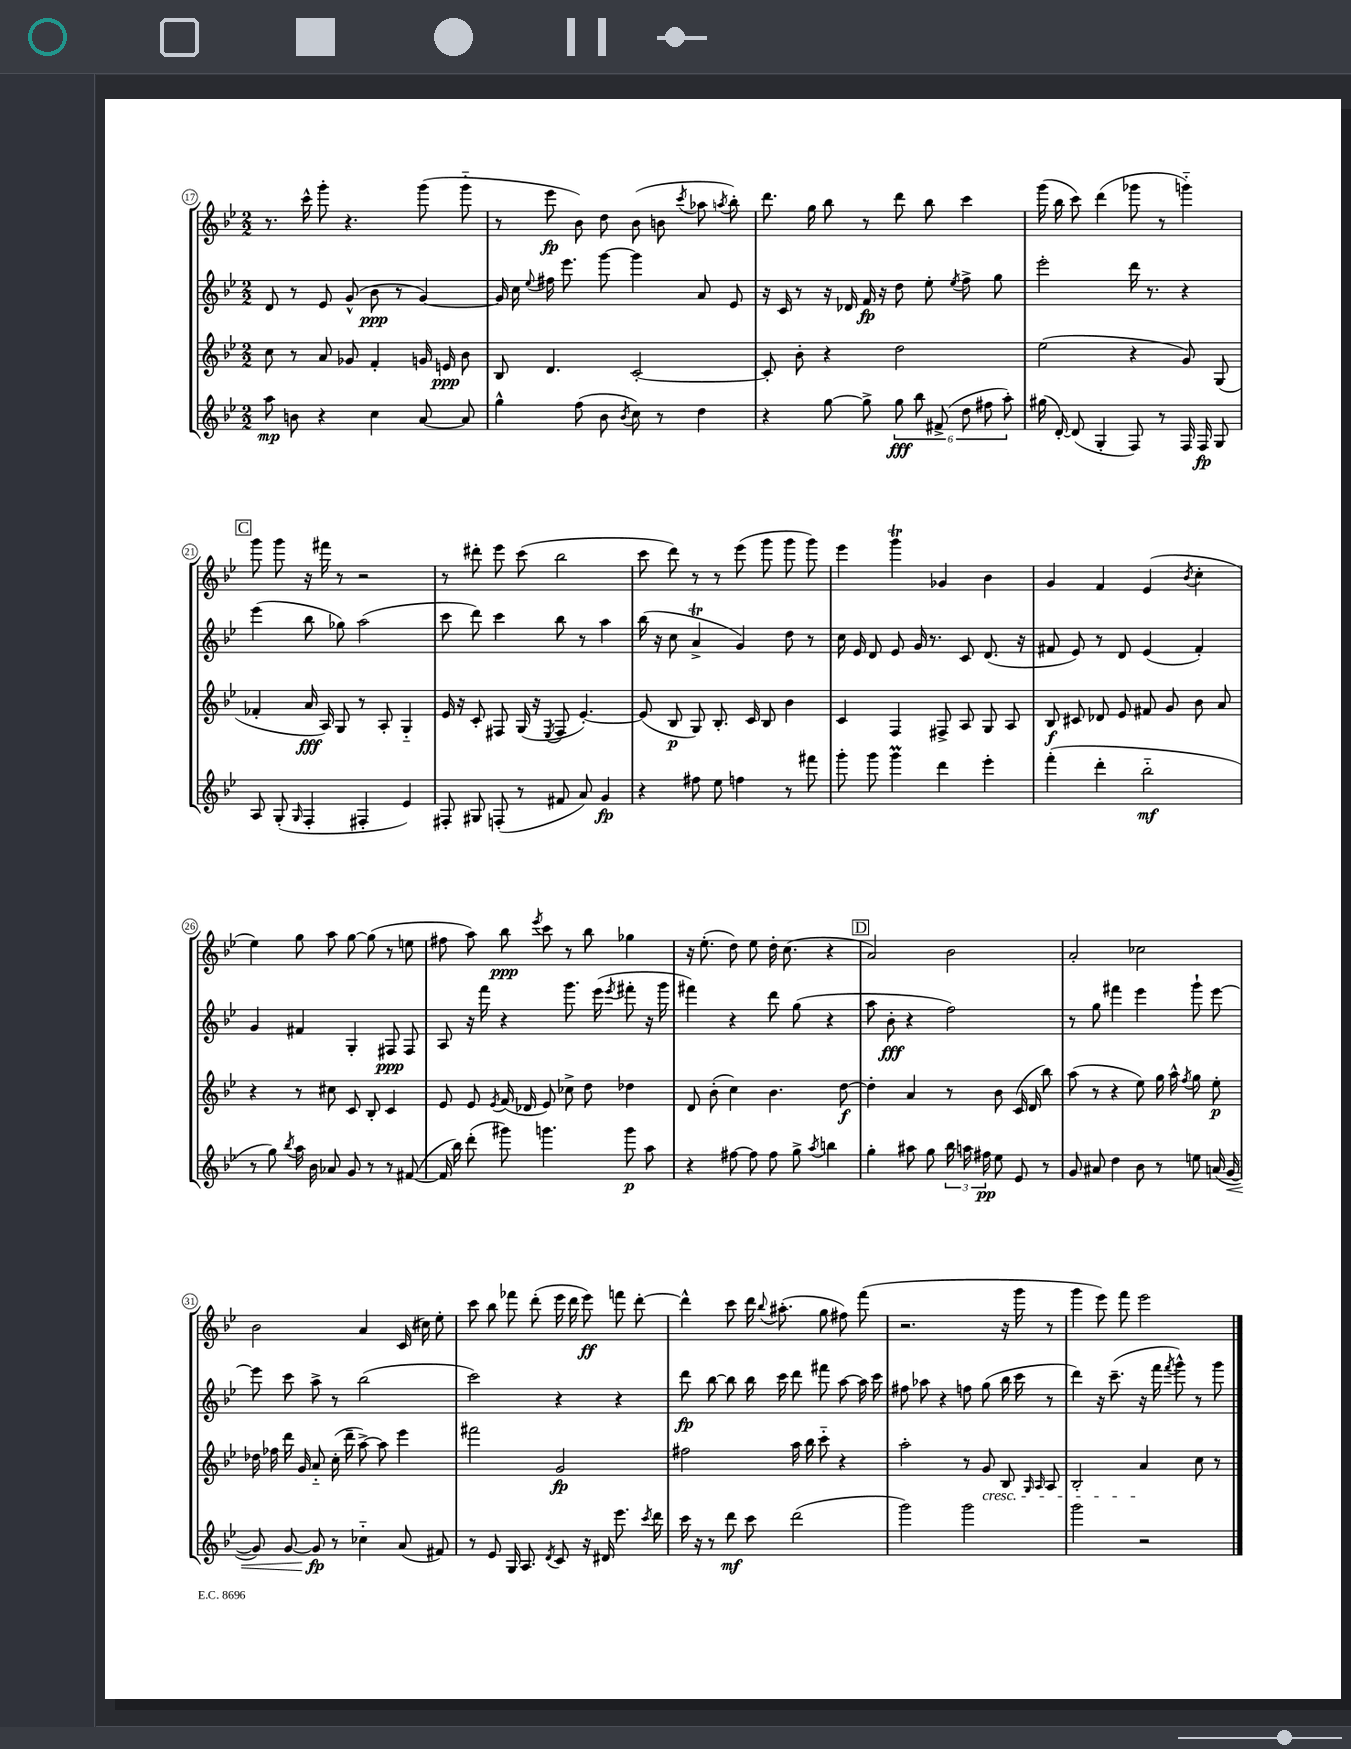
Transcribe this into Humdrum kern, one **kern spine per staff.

**kern	**dynam	**kern	**dynam	**kern	**dynam	**kern	**dynam
*part4	*part4	*part3	*part3	*part2	*part2	*part1	*part1
*staff4	*staff4	*staff3	*staff3	*staff2	*staff2	*staff1	*staff1
*clefG2	*	*clefG2	*	*clefG2	*	*clefG2	*
*k[b-e-]	*	*k[b-e-]	*	*k[b-e-]	*	*k[b-e-]	*
*M2/2	*	*M2/2	*	*M2/2	*	*M2/2	*
=17	=17	=17	=17	=17	=17	=17	=17
8aa\	mp	8cc\	.	8d/	.	8.r	.
8bn\	.	8r	.	8r	.	.	.
.	.	.	.	.	.	16ccc^^\	.
4r	.	8a/	.	8e-/	.	8ggg'\	.
.	.	8g-X/	.	(8g^^/	.	4.r	.
4cc\	.	4f'/	.	8b-\	ppp	.	.
.	.	.	.	8r	.	.	.
[8a/	.	16gn/	.	[4g/)	.	(8ggg\	.
.	.	16en/	ppp	.	.	.	.
8a/]	.	8b-\	.	.	.	8ggg\	.
=18	=18	=18	=18	=18	=18	=18	=18
4gg^^\	.	8B-/	.	16g/]	.	8r	.
.	.	.	.	16cc\	.	.	.
.	.	.	.	8qqee-/	.	.	.
.	.	4.d/	.	16ff#X\	.	8eee-\	fp
.	.	.	.	8.eee-\	.	.	.
(8ff\	.	.	.	.	.	8b-\)	.
8b-\	.	.	.	[8ggg\	.	8dd\	.
8qb-/	.	.	.	.	.	.	.
8cc\)	.	[2c'/	.	4ggg\]	.	(8b-\	.
8r	.	.	.	.	.	8bn\	.
.	.	.	.	.	.	8qccc/	.
4dd\	.	.	.	8a/	.	8aa-X\	.
.	.	.	.	.	.	8qaan/	.
.	.	.	.	8e-/	.	8bb-'\)	.
=19	=19	=19	=19	=19	=19	=19	=19
4r	.	8c'/]	.	16r	.	8.ddd\	.
.	.	.	.	16c/	.	.	.
.	.	8b-'\	.	8r	.	.	.
.	.	.	.	.	.	16gg\	.
[8gg\	.	4r	.	16r	.	8bb-\	.
.	.	.	.	16d-X/	.	.	.
8gg^\]	.	.	.	16f/	fp	8r	.
.	.	.	.	16r	.	.	.
12gg\	fff	2dd\	.	8dd\	.	8ddd\	.
12bb-\	.	.	.	.	.	.	.
.	.	.	.	8ee-'\	.	8bb-\	.
(12f#X^/	.	.	.	.	.	.	.
.	.	.	.	8qee-/	.	.	.
12dd\	.	.	.	8ff^\	.	4ccc\	.
12ff#X\	.	.	.	.	.	.	.
.	.	.	.	8gg\	.	.	.
12aa'\)	.	.	.	.	.	.	.
=20	=20	=20	=20	=20	=20	=20	=20
(16gg#X\	.	(2ee-\	.	2eee-'\	.	(16ggg\	.
[16d'/)	.	.	.	.	.	16bb-\	.
(8d/]	.	.	.	.	.	8ccc\)	.
4G'/	.	.	.	.	.	(4ddd\	.
8F/)	.	4r	.	16ddd\	.	8ggg-X\	.
.	.	.	.	8.r	.	.	.
8r	.	.	.	.	.	8r	.
16F/	.	8g/)	.	4r	.	4gggn\)	.
16F/	fp	.	.	.	.	.	.
8G/	.	(8G/	.	.	.	.	.
!!LO:LB:g=z
!!LO:REH:place=s1:t=C
=21	=21	=21	=21	=21	=21	=21	=21
8A/	.	4f-X'/	.	(4eee-\	.	8ggg\	.
(8G'/	.	.	.	.	.	8ggg\	.
16qqG/	.	.	.	.	.	.	.
4F'/	.	16a/	fff	8bb-\	.	16r	.
.	.	16A/)	.	.	.	16fff#X\	.
.	.	8G/	.	8gg-X\)	.	8r	.
4F#X'/	.	8r	.	(2aa\	.	2r	.
.	.	8A'/	.	.	.	.	.
4e-/)	.	4G/	.	.	.	.	.
=22	=22	=22	=22	=22	=22	=22	=22
8F#X'/	.	16e-/	.	8ccc\	.	8r	.
.	.	16r	.	.	.	.	.
8G#X/	.	8c'/	.	8ddd\)	.	8ddd#X'\	.
(8Fn'/	.	8F#X/	.	4ccc\	.	8eee-\	.
8r	.	(16G/	.	.	.	(8ccc\	.
.	.	16r	.	.	.	.	.
.	.	8qE-/	.	.	.	.	.
8f#X/	.	8F#/	.	8bb-\	.	2bb-\	.
8a/)	.	[4.e-'/)	.	8r	.	.	.
4g/	fp	.	.	4aa\	.	.	.
=23	=23	=23	=23	=23	=23	=23	=23
4r	.	(8e-/]	.	(16bb-\	.	8ccc\	.
.	.	.	.	16r	.	.	.
.	.	8B-/	p	8cc\	.	8ddd\)	.
8ff#X\	.	8G/)	.	4at^/	.	8r	.
8ee-\	.	8.B-'/	.	.	.	8r	.
4ffn\	.	.	.	4g/)	.	(8eee-\	.
.	.	16c/	.	.	.	.	.
.	.	8B-/	.	.	.	8ggg\	.
8r	.	4b-\	.	8dd\	.	8ggg\	.
8fff#X\	.	.	.	8r	.	8ggg\)	.
=24	=24	=24	=24	=24	=24	=24	=24
8ggg'\	.	4c/	.	16cc\	.	4eee-\	.
.	.	.	.	16e-/	.	.	.
8ggg\	.	.	.	8d/	.	.	.
4gggM\	.	4F/	.	8e-/	.	4gggT\	.
.	.	.	.	16g/	.	.	.
.	.	.	.	8.r	.	.	.
4ddd\	.	8F#X^/	.	.	.	4g-X/	.
.	.	8A/	.	8c/	.	.	.
4eee-'\	.	8G/	.	(8.d/	.	4b-\	.
.	.	8A/	.	.	.	.	.
.	.	.	.	16r	.	.	.
=25	=25	=25	=25	=25	=25	=25	=25
(4fff'\	.	8B-/	f	8f#X/	.	4g/	.
.	.	8c#X/	.	8e-/)	.	.	.
4ddd'\	.	8d-X/	.	8r	.	4f/	.
.	.	8e-/	.	8d/	.	.	.
2bb-\	mf	8f#X/	.	(4e-/	.	(4e-/	.
.	.	8g/	.	.	.	.	.
.	.	.	.	.	.	8qb-/	.
.	.	8b-\	.	4f#'/)	.	4cc'\	.
.	.	8a/	.	.	.	.	.
!!LO:LB:g=z
=26	=26	=26	=26	=26	=26	=26	=26
8r	.	4r	.	4g/	.	4ee-\)	.
8gg\)	.	.	.	.	.	.	.
8qbb-/	.	.	.	.	.	.	.
16aa\	.	8r	.	4f#X/	.	8gg\	.
16b-\	.	.	.	.	.	.	.
8a-X/	.	8cc#X\	.	.	.	8aa\	.
8g/	.	8c/	.	4G'/	.	[8gg\	.
8r	.	8B-'/	.	.	.	(8gg\]	.
8r	.	4c/	.	8F#X/	ppp	8r	.
([8f#X/	.	.	.	8F#/	.	8een\	.
=27	=27	=27	=27	=27	=27	=27	=27
16f#/]	.	8e-/	.	8A/	.	8ff#X\	.
16bb-\)	.	.	.	.	.	.	.
(8ddd'\	.	8e-/	.	16r	.	8aa\)	.
.	.	.	.	16fff\	.	.	.
.	.	8qe-/	.	.	.	.	.
8ggg#X\)	.	(16f/	.	4r	.	8bb-\	ppp
.	.	16d-X/	.	.	.	.	.
.	.	.	.	.	.	8qeee-/	.
4.gggn\	.	8e-/)	.	.	.	8ccc\	.
.	.	8cc-X^\	.	8.ggg\	.	8r	.
.	.	8dd\	.	.	.	8bb-\	.
.	.	.	.	(16eee-\	.	.	.
.	.	.	.	8qeee-/	.	.	.
8ggg\	p	4dd-X\	.	8fff#X'\	.	4gg-X\	.
8aa\	.	.	.	16r	.	.	.
.	.	.	.	16ggg\	.	.	.
=28	=28	=28	=28	=28	=28	=28	=28
4r	.	8d/	.	4fff#X\)	.	16r	.
.	.	.	.	.	.	(8.ee-'\	.
.	.	(8b-'\	.	.	.	.	.
[8ff#X\	.	4cc\)	.	4r	.	8dd\)	.
8ff#\]	.	.	.	.	.	8ee-\	.
8ff#\	.	4.b-\	.	8ddd\	.	16dd'\	.
.	.	.	.	.	.	(8.cc\	.
8gg^\	.	.	.	(8gg\	.	.	.
8qaa/	.	.	.	.	.	.	.
4bbn\	.	.	.	4r	.	4r	.
.	.	[8dd\	f	.	.	.	.
!!LO:REH:place=s1:t=D
=29	=29	=29	=29	=29	=29	=29	=29
4gg'\	.	4dd'\]	.	8aa\	.	2a/)	.
.	.	.	.	8b-'\	fff	.	.
8aa#X\	.	4a/	.	4r	.	.	.
8gg\	.	.	.	.	.	.	.
24bb-\	.	8r	.	2ff\)	.	2b-\	.
24aan\	.	.	.	.	.	.	.
24ff#X\	pp	.	.	.	.	.	.
8ee-\	.	8b-\	.	.	.	.	.
8e-/	.	(16c/	.	.	.	.	.
.	.	16d/	.	.	.	.	.
8r	.	8bb-\)	.	.	.	.	.
=30	=30	=30	=30	=30	=30	=30	=30
8g/	.	(8aa\	.	8r	.	2a'/	.
8a#X/	.	8r	.	8gg\	.	.	.
4dd\	.	4r	.	4fff#X\	.	.	.
8b-\	.	8ee-\)	.	4eee-\	.	2cc-X\	.
8r	.	16gg\	.	.	.	.	.
.	.	16aa^^\	.	.	.	.	.
.	.	8qff/	.	.	.	.	.
8een\	.	8gg\	.	8ggg`\	.	.	.
(16an/	.	8ee-'\	p	[8eee-\	.	.	.
!	!LO:HP:b	!	!	!	!	!	!
[16g/	<	.	.	.	.	.	.
!!LO:LB:g=z
=31	=31	=31	=31	=31	=31	=31	=31
8g/])	.	16dd-X\	.	8eee-\]	.	2b-\	.
.	.	16ff-X\	.	.	.	.	.
[8g/	.	16ddd\	.	8ccc\	.	.	.
.	.	16g/	.	.	.	.	.
8g/]	fp	8a/	.	8aa^\	.	.	.
8r	[	(16cc'\	.	8r	.	.	.
.	.	16ddd~\	.	.	.	.	.
4cc-X\	.	[8aa^\)	.	(2bb-\	.	4a/	.
.	.	8aa\]	.	.	.	.	.
(8a/	.	4eee-\	.	.	.	(16c/	.
.	.	.	.	.	.	16cc#X\)	.
8f#X/)	.	.	.	.	.	8ee-'\	.
=32	=32	=32	=32	=32	=32	=32	=32
8r	.	2fff#X\	.	2ccc\)	.	8ccc\	.
8e-/	.	.	.	.	.	8bb-\	.
16G/	.	.	.	.	.	8fff-X\	.
8.A/	.	.	.	.	.	.	.
.	.	.	.	.	.	(8ddd'\	.
8qd/	.	.	.	.	.	.	.
8c/	.	2g/	fp	4r	.	16eee-\	.
.	.	.	.	.	.	16ddd\	.
16r	.	.	.	.	.	8eee-\)	ff
16d#X/	.	.	.	.	.	.	.
8.eee-\	.	.	.	4r	.	8fffn\	.
.	.	.	.	.	.	[8ddd'\	.
8qccc/	.	.	.	.	.	.	.
16ddd\	.	.	.	.	.	.	.
=33	=33	=33	=33	=33	=33	=33	=33
16ccc\	.	2ff#X\	.	8ddd\	fp	4ddd^^\]	.
16r	.	.	.	.	.	.	.
8r	.	.	.	[8bb-\	.	.	.
8ddd\	mf	.	.	8bb-\]	.	8ccc\	.
8ccc\	.	.	.	16bb-\	.	16ddd\	.
.	.	.	.	.	.	8qqbb-/	.
.	.	.	.	16ccc\	.	(8.aa#X'\	.
(2ddd\	.	16aa\	.	8ddd\	.	.	.
.	.	16bb-\	.	.	.	.	.
.	.	8ccc\	.	8fff#X\	.	8gg\	.
.	.	4r	.	[8aa\	.	8ff#X\)	.
.	.	.	.	16aa\]	.	(8fff\	.
.	.	.	.	16ccc\	.	.	.
=34	=34	=34	=34	=34	=34	=34	=34
2ggg\)	.	2aa'\	.	8ff#X\	.	2.r	.
.	.	.	.	8aa-X\	.	.	.
.	.	.	.	4r	.	.	.
2ggg\	.	8r	.	8ffn\	.	.	.
!	!	!LO:TX:b:i:t=cresc.	!	!	!	!	!
.	.	8g/	.	(8gg\	.	.	.
.	.	8B-/	.	16bb-\	.	16r	.
.	.	.	.	16ccc\	.	16ggg\	.
.	.	16qqG/	.	.	.	.	.
.	.	16qqA/	.	.	.	.	.
.	.	8A/	.	8r	.	8r	.
=35	=35	=35	=35	=35	=35	=35	=35
2ggg\	.	2B-'/	.	4ddd\)	.	4ggg\	.
.	.	.	.	16r	.	8eee-\)	.
.	.	.	.	(8.ccc~\	.	.	.
.	.	.	.	.	.	8fff\	.
2r	.	4a/	.	16r	.	2eee-\	.
.	.	.	.	16fff\	.	.	.
.	.	.	.	8qfff/	.	.	.
.	.	.	.	8ggg^^\)	.	.	.
.	.	8cc\	.	8r	.	.	.
.	.	8r	.	8ggg\	.	.	.
==	==	==	==	==	==	==	==
*-	*-	*-	*-	*-	*-	*-	*-
